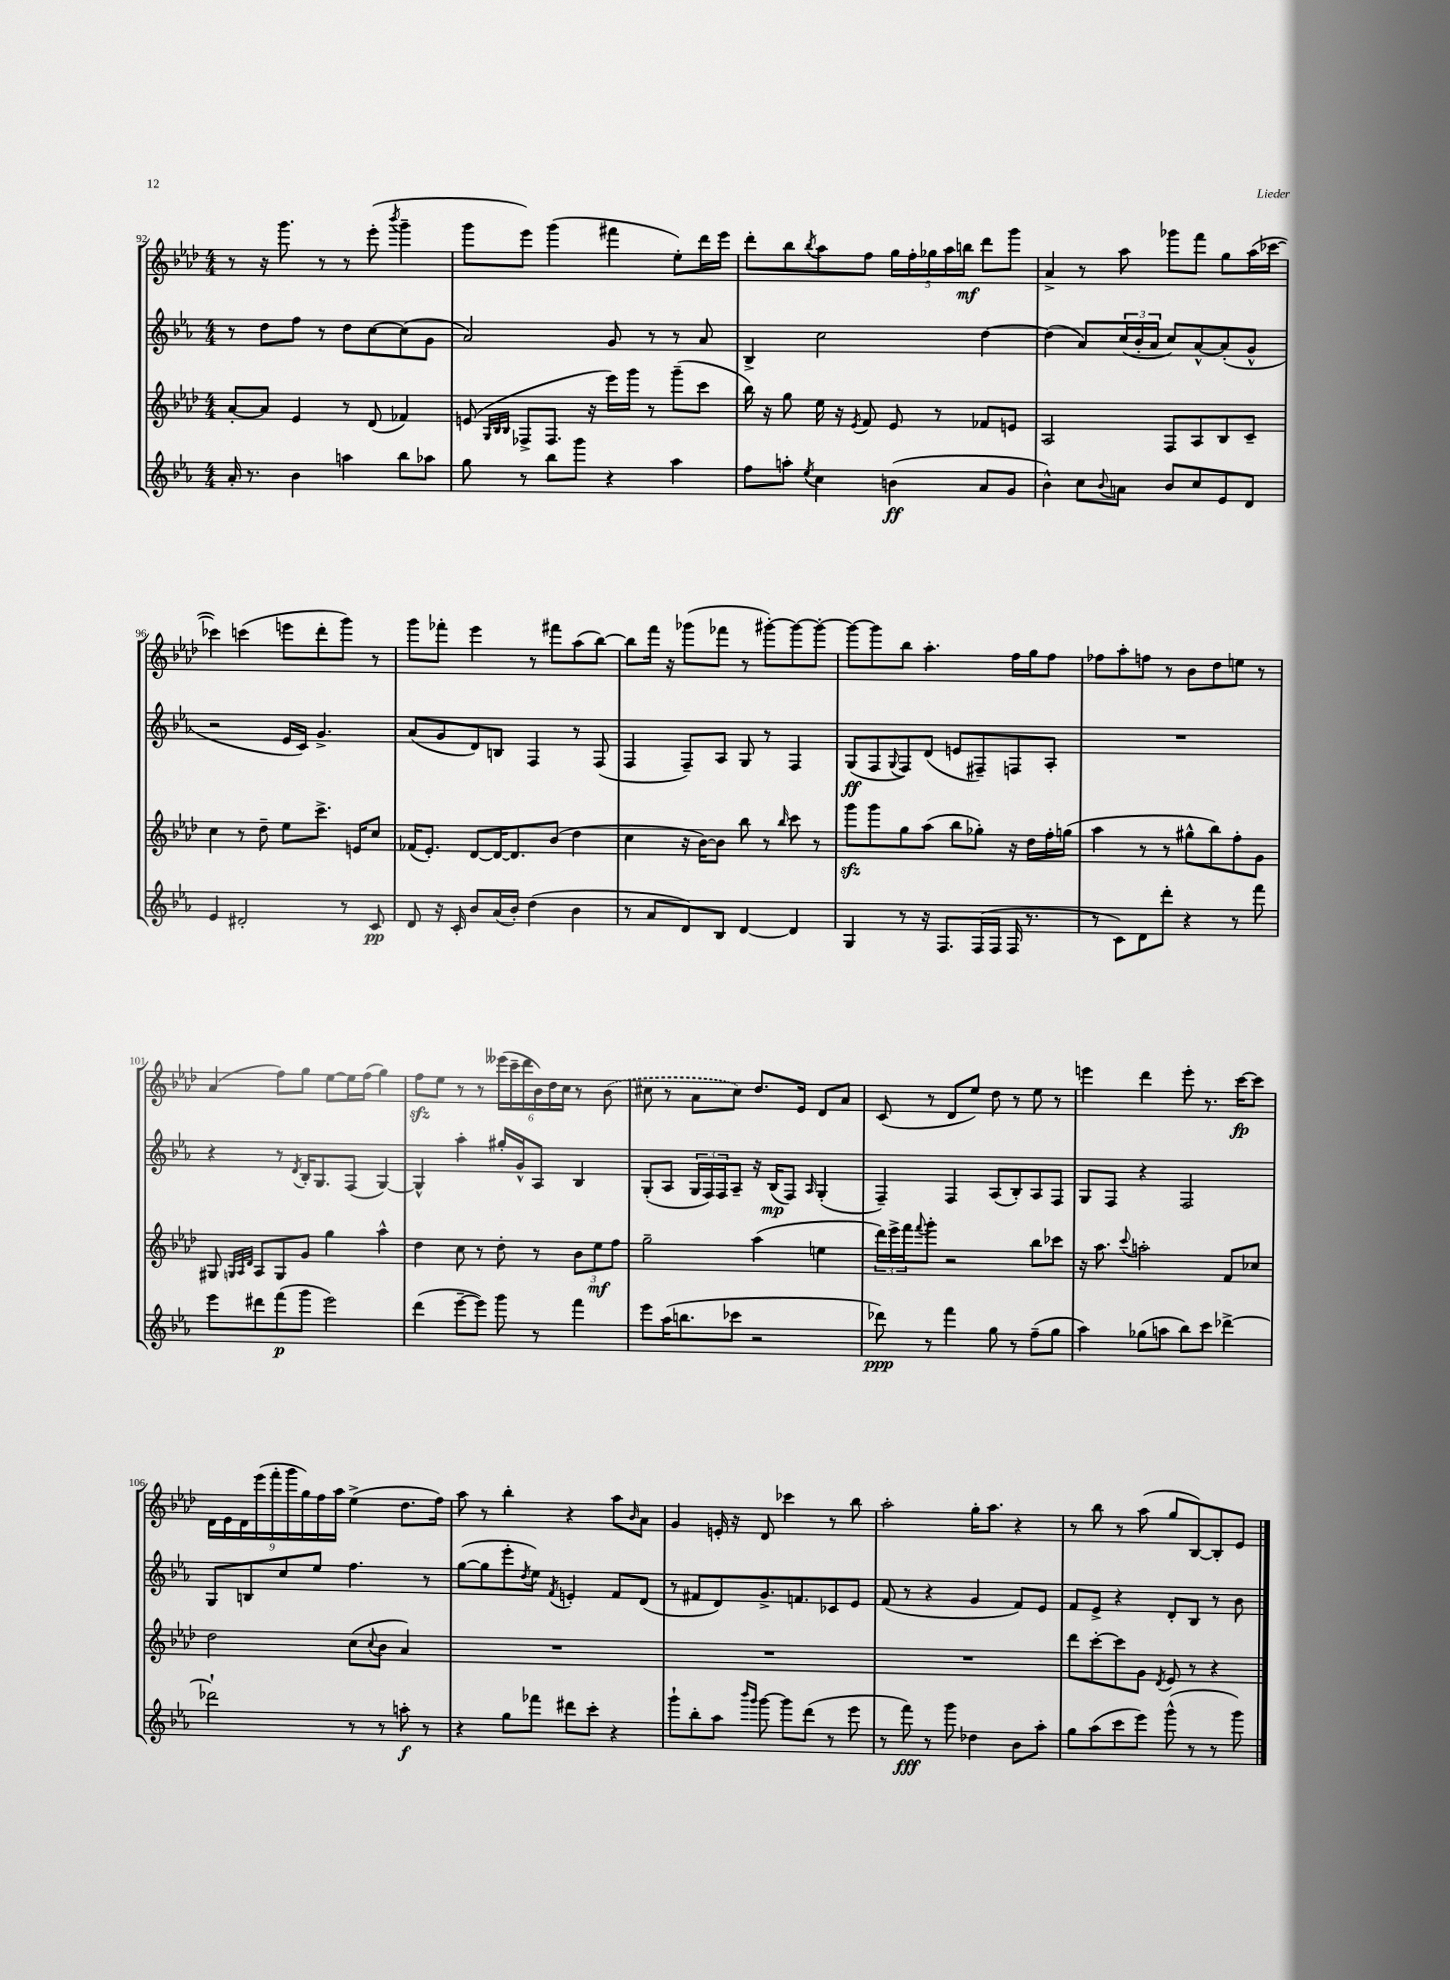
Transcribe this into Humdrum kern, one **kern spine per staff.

**kern	**kern	**kern	**kern
*staff4	*staff3	*staff2	*staff1
*clefG2	*clefG2	*clefG2	*clefG2
*k[b-e-a-]	*k[b-e-a-d-]	*k[b-e-a-]	*k[b-e-a-d-]
*M4/4	*M4/4	*M4/4	*M4/4
16a-'	[8a-'	8r	8r
8.r	.	.	.
.	8a-]	8dd	16r
.	.	.	8.ggg
4b-	4e-	8ff	.
.	.	8r	8r
4aa	8r	8dd	8r
.	(8d-	[8cc	(8eee-'
.	.	.	8qbbb-
8bb-	4f-)	(8cc]	4ggg~
8aa-	.	8g	.
=	=	=	=
8gg	(8e	2a-)	8ggg
.	32qqG	.	.
.	32qqB-	.	.
.	32qqB-	.	.
8r	8F-^	.	8eee-)
8bb-	8.F-	.	(4ggg
8ggg	.	.	.
.	16r	.	.
4r	16eee-)	8g	4fff#
.	16ggg	.	.
.	8r	8r	.
4aa-	(8ggg~	8r	8ee-')
.	8ccc	8a-	16ddd-
.	.	.	16eee-
=	=	=	=
8ff	16bb-)	4B-^	8ddd-'
.	16r	.	.
8aa'	8gg	.	8bb-
8qee-	.	.	8qbb-
4cc	16ee-	2cc	8aa-
.	16r	.	.
.	8qe-	.	.
.	8f	.	8ff
(4b	8e-	.	20gg
.	.	.	20ff'
.	.	.	20gg-
.	8r	.	.
.	.	.	20aa-
.	.	.	20bb
8a-	8f-	[4dd	8ddd-
8g	8e	.	8ggg
=	=	=	=
4b-^^)	2A-	(4dd]	4a-^
8cc	.	8a-)	8r
8qqb-	.	.	.
8a	.	(24cc	8aa-
.	.	24b-'	.
.	.	24a-	.
8b-	8F	8cc)	8ggg-
8cc	8A-	[8a-^^	8fff
8e-	8B-	(8a-']	8gg
8d	8c~	8g^^	(16aa-
.	.	.	[16ccc-
=	=	=	=
4e-	4cc	2r	4ccc-])
2d#'	8r	.	(4ccc
.	8dd-~	.	.
.	8ee-	16e-	8eee
.	.	16c)	.
.	8.ccc^	4.g^	8ddd-'
8r	.	.	8ggg)
.	16e	.	.
8c	8cc	.	8r
=	=	=	=
8d	(16f-	(8a-	8ggg
.	8.e-')	.	.
16r	.	8g	8fff-'
16c'	.	.	.
8b-	[8d-	8d)	4eee-
(16a-	16d-_	8B	.
16b-')	8.d-]	.	.
(4dd	.	4F	8r
.	(8b-	.	8fff#
4b-	4dd-	8r	(8aa-
.	.	(8F	[8bb-)
=	=	=	=
8r	4cc	4F	8bb-]
8a-	.	.	16fff
.	.	.	16r
8d)	16r	8F~)	(8ggg-
.	[16b-)	.	.
8B-	8b-]	8A-	8fff-
[4d	8bb-	8G	8r
.	8r	8r	[8ggg#')
.	16qqbb-	.	.
4d]	8ccc	4F	8ggg#_
.	8r	.	8ggg#'_
=	=	=	=
4G	8ggg	(8G	8ggg#_
.	8ggg	8F	8ggg#]
.	.	8qqG	.
8r	8gg	8F)	8bb-
16r	(8aa-	(8d	4.aa-'
8.F	.	.	.
.	8bb-	8e	.
(16F	8gg-')	8F#~)	.
16F	.	.	.
16F	16r	8F	16ff
8.r	16dd-	.	16gg
.	16ff'	8A-'	8ff
.	(16gg	.	.
=	=	=	=
8r	4aa-	1r	8ff-
8c)	.	.	8aa-'
8d	8r	.	8ff
8ddd'	8r	.	8r
4r	8gg#^^	.	8b-
.	8bb-)	.	8dd-
8r	8ff'	.	8ee
8fff	8g	.	8r
=	=	=	=
8eee-	8G#	4r	(4a-
.	32qqG	.	.
.	32qqA-	.	.
.	32qqd-	.	.
8ddd#	8A-	.	.
(8fff	8G	8r	8ff)
.	.	8qd	.
8ggg	8g	16B-'	8gg
.	.	8.G	.
2eee-)	4gg	.	[8ee-
.	.	(8F	16ee-]
.	.	.	(16ff
.	4aa-^^	[4G)	4gg)
=	=	=	=
(4ddd	4dd-	4G^^]	8ff
.	.	.	8ee-
[8eee-~	8cc	4aa-'	8r
8eee-])	8r	.	8r
8ggg	8dd-'	16gg#'	(24eee--
.	.	.	24ccc~
.	.	16g^^	.
.	.	.	24ddd-
8r	8r	8A-	24b-)
.	.	.	24dd-
.	.	.	24cc
4fff	12b-	4B-	8r
.	12ee-	.	.
.	.	.	(8b-
.	12ff	.	.
=	=	=	=
8eee-	2gg~	(8G'	8cc#
(16aa-	.	8A-	8r
8.bb	.	.	.
.	.	24G	8a-
.	.	24F)	.
.	.	24F	.
8ccc-	.	8A-~	8cc#)
2r	(4aa-	16r	8.dd-
.	.	(16B-	.
.	.	8F)	.
.	.	.	16e-
.	.	16qqA-	.
.	4ee	(4G'	8d-
.	.	.	8a-
=	=	=	=
8ddd-)	24ddd-)	4F~)	(8c
.	24eee-^	.	.
.	24fff	.	.
.	8qqfff	.	.
8r	8ggg'	.	8r
4fff	2r	4F	8d-
.	.	.	8ee-)
8gg	.	(8A-	8dd-
8r	.	8B-')	8r
(8ff~	8bb-	8A-	8ee-
8gg	8ccc-	8F	8r
=	=	=	=
4aa-)	16r	8G	4eee
.	8.aa-	.	.
.	.	8F	.
.	8qqccc	.	.
(8gg-	2aa'	4r	4ddd-
8aa	.	.	.
8bb-)	.	2F	8eee'
8ccc	.	.	8.r
[4ddd-^	8f	.	.
.	.	.	[16ccc
.	8cc-	.	8ccc]
=	=	=	=
2ddd-`]	2dd-	8G	18d-
.	.	.	18e-
.	.	.	18d-
.	.	8B	.
.	.	.	(18eee-
.	.	.	18fff'
.	.	8cc	.
.	.	.	18ggg
.	.	.	18gg)
.	.	8ee-	.
.	.	.	18ff
.	.	.	18aa-
8r	(8cc	4.ff	(4ee-^
.	8qqcc	.	.
8r	8b-	.	.
8aa'	4a-)	.	8.dd-
8r	.	8r	.
.	.	.	16ff)
=	=	=	=
4r	1r	([8gg	8aa-
.	.	8gg]	8r
8gg	.	8eee-'	4bb-'
.	.	8qdd	.
8fff-	.	8ee-)	.
.	.	8qf	.
8ddd#	.	4e'	4r
8ccc'	.	.	.
4r	.	8f	8aa-
.	.	.	16qqb-
.	.	(8d	8a-
=	=	=	=
8ggg`	1r	8r	4g
8bb-'	.	8f#	.
8aa-	.	8d)	16e'
.	.	.	16r
16qqbbb-	.	.	.
16qqggg	.	.	.
[8ggg	.	8.g^	8d-
8ggg]	.	.	4ccc-
.	.	8.f	.
(8ddd	.	.	.
8r	.	8c-	8r
8eee-	.	8e-	8bb-
=	=	=	=
8r	1r	(8f	2aa-'
8fff)	.	8r	.
8r	.	4r	.
8ggg	.	.	.
4dd-	.	4g	16gg'
.	.	.	8.aa-
8b-	.	8f)	4r
8aa-'	.	8e-	.
=	=	=	=
8gg	8ddd-	8f	8r
(8aa-	[8ccc'	8e-^	8bb-
8ccc	8ccc]	4r	8r
8eee-)	8g	.	(8aa-
.	8qd-	.	.
(8ggg^^	8e-	8d'	8gg
8r	8r	8B-	[8B-)
8r	4r	8r	8B-']
8ggg)	.	8b-	8e-
==	==	==	==
*-	*-	*-	*-
